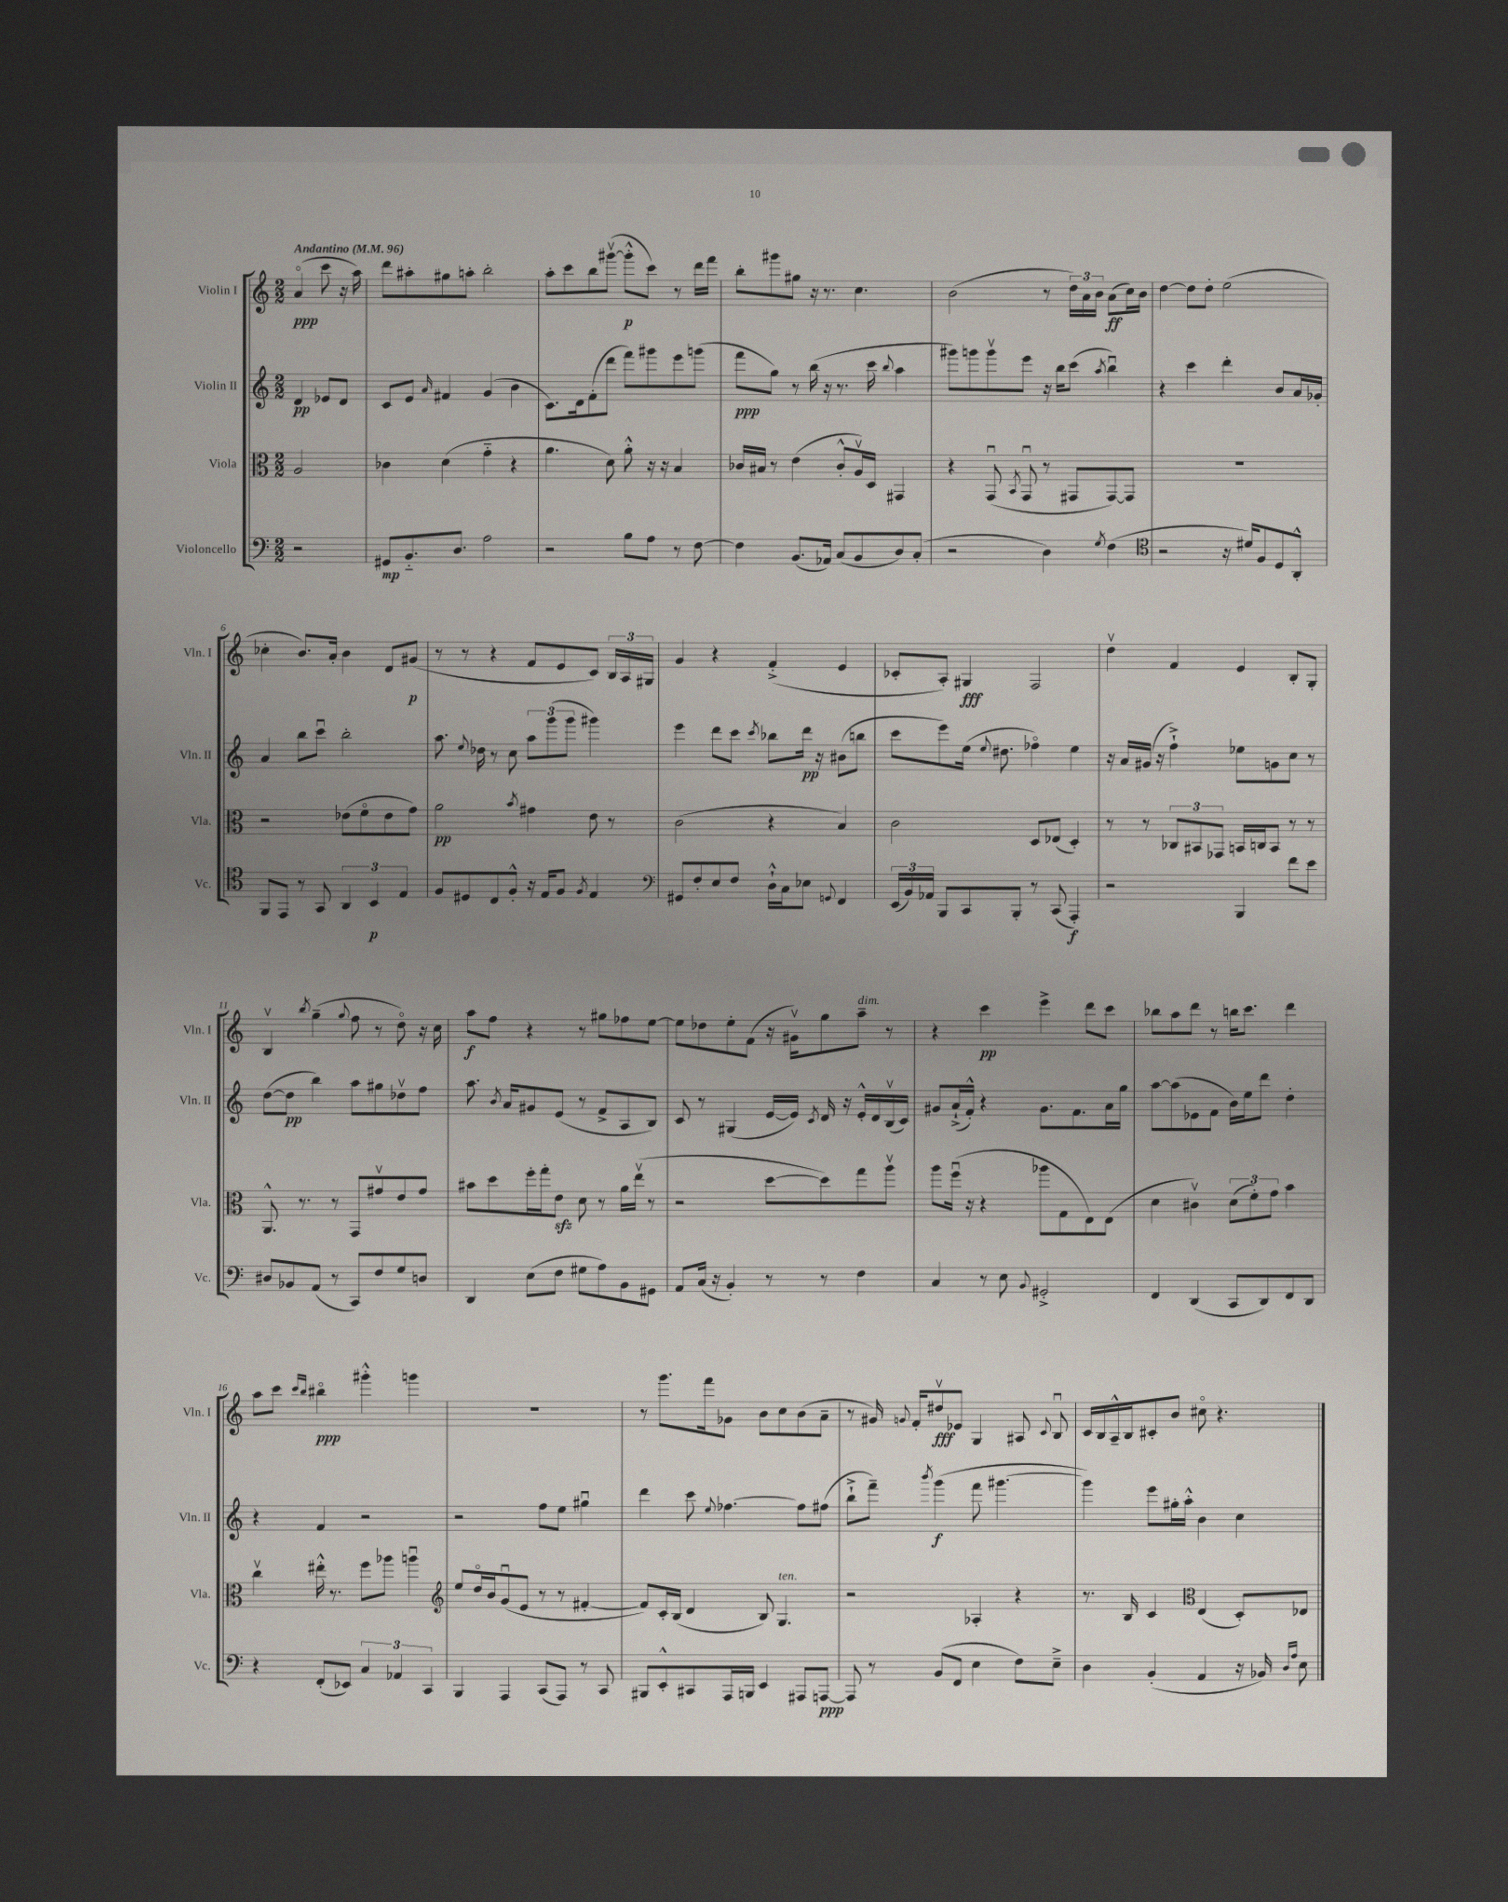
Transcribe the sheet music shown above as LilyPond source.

<<
\new StaffGroup <<
\new Staff = "s0" \with { instrumentName = "Violin I" shortInstrumentName = "Vln. I" } {
    \clef treble \key c \major \numericTimeSignature \time 2/2 \partial 2 \tempo "Andantino" 4 = 96
    \autoBeamOff a'4\flageolet\ppp( c'''8 r16 a''16) |
    d'''8[ ais''8-. gis''8 a''8]-. b''2-. |
    a''8[-. c'''8 b''8 gis'''8]~\upbow( gis'''8[-.-^\p c'''8]) r8 d'''16[ f'''16] |
    b''8[-. gis'''8 gis''8] r16 r8. c''4. |
    b'2( r8 \tuplet 3/2 { d''16[) a'16 b'16] } a'8[\ff( c''16) b'16] |
    d''4~ d''8[ d''8]-. e''2( |
    ces''4-. b'8.[) a'16]-. b'4 d'8[ gis'8]\p( |
    r8 r8 r4 f'8[ e'8 c'8]) \tuplet 3/2 { b16[ a16 gis16] } |
    g'4 r4 f'4-.->( e'4 |
    ces'8[-. a8]-.) gis4\fff f2 |
    d''4\upbow f'4 e'4 b8[-. g8]-. |
    b4\upbow \acciaccatura { b''8 } g''4--( \appoggiatura { g''8 } f''8 r8 d''8\flageolet) r16 c''16 |
    a''8[\f f''8] r4 r8 gis''8[ fes''8 e''8]~ |
    e''8[ des''8 e''8-. f'8]( r16 gis'16[\upbow) g''8 a''8]--^\markup { \italic "dim." } r8 |
    r4 c'''4\pp e'''4-> d'''8[ c'''8] |
    bes''8[ a''8 d'''8] r8 b''16[ c'''8.] d'''4 |
    a''8[ c'''8] \grace { c'''16[ b''16] } bis''4\flageolet\ppp gis'''4-.-^ g'''4 |
    R1 |
    r8 g'''8.[ f'''16 ges'8] b'8[ c''8 b'8( a'8]-- |
    r8 gis'16) \appoggiatura { g'8 } f'16[-. dis''8\upbow\fff ees'8] g4 ais8 \appoggiatura { c'8 } b8\downbow |
    c'16[ b16 a16---^ b16 cis'8-. b'8] cis''8\flageolet r4. \bar "|." |
}
\new Staff = "s1" \with { instrumentName = "Violin II" shortInstrumentName = "Vln. II" } {
    \clef treble \key c \major \numericTimeSignature \time 2/2 \partial 2
    \autoBeamOff d'4\pp ees'8[ d'8] |
    c'8[ e'8] \grace { a'16 } fis'4 g'4( b'4 |
    c'8.[) d'16 f'8-.( d'''8] f'''8[) gis'''8 e'''8 g'''8]( |
    f'''8[\ppp g''8]) r8 b''16( r16 r8. c'''16 \appoggiatura { b''8 } a''4 |
    gis'''8[) g'''8 g'''8\upbow e'''8] r16 b''16[ c'''8]( \acciaccatura { a''8 } b''4\downbow) |
    r4 c'''4 d'''4-. b'8[ a'16 ges'16]-. |
    a'4 b''8[ c'''8]\downbow b''2-. |
    a''8. \appoggiatura { e''8 } des''16 r8 c''8 \tuplet 3/2 { a''8[ g'''8( g'''8] } gis'''4) |
    e'''4 d'''8[ c'''8] \acciaccatura { c'''8 } bes''8[ d'''16]\pp r16 bis'8[( b''8] |
    c'''8[ e'''8) e''16]( \appoggiatura { e''8 } dis''8. fes''4\flageolet) e''4 |
    r16 a'16[ gis'16]( r16 f''4-!->) ees''8[ g'8 c''8] r8 |
    d''8[~( d''8]\pp b''4) a''8[ gis''8 des''8\upbow f''8] |
    a''8. \acciaccatura { b'8 } a'16[ gis'8 e'8]( r8 f'8[-> a8 b8]) |
    c'8 r8 gis4( e'16[~ e'16]) \acciaccatura { c'8 } d'16 r16 e'16[-.-^ d'16 b16\upbow( c'16]) |
    gis'8[ a'16-!->( f'16]-.-^) r4 gis'8.[ f'8. a'16 g''16] |
    a''8[~ a''8( ees'8 f'8] b'16[) e''16 d'''8] d''4-. |
    r4 f'4 r2 |
    r2 f''8[ e''8] gis''4\downbow |
    d'''4 c'''8 \appoggiatura { e''8 } fes''4.~ fes''8[ fis''8]( |
    b''8[-!-> f'''8]--) \acciaccatura { b'''8 } g'''4\f( f'''8 gis'''4.~ |
    gis'''4) e'''8[ gis''16-. a''16]-.-^ b'4 c''4 \bar "|." |
}
\new Staff = "s2" \with { instrumentName = "Viola" shortInstrumentName = "Vla." } {
    \clef alto \key c \major \numericTimeSignature \time 2/2 \partial 2
    \autoBeamOff a2 |
    ces'4 d'4( g'4-_ r4 |
    a'4. d'8) a'8-.-^ r16 r16 b4 |
    ces'16[ bis16] r8 e'4( ces'8[-.-^ a16\upbow) d16] gis,4 |
    r4 g,8\downbow( \acciaccatura { b,8 } g,8\downbow r8 gis,8[ gis,8~) gis,8] |
    R1 |
    r2 ees'8[( f'8\flageolet ees'8 g'8]) |
    a'2\pp \acciaccatura { b'8 } gis'4 e'8 r8 |
    c'2( r4 b4) |
    c'2 d8[ ees8]( d4-.) |
    r8 r8 \tuplet 3/2 { ces8[ bis,8 ges,8] } b,16[ c16 b,8] r8 r8 |
    a,8.-^ r8. r8 g,8[ gis'8\upbow e'8 gis'8] |
    bis'8[ d''8 f''16-. g''16-. e'8]\sfz d'8 r8 a'16[ e''16]\upbow( r8 |
    r2 d''8[~ d''8) g''8 a''8]\upbow |
    a''8[ f''16]\downbow( r16 r4 aes''8[ g8 e8) e8]( |
    d'4 cis'4\upbow) \tuplet 3/2 { d'8[( f'8-.) g'8] } b'4 |
    c''4\upbow eis''16-.-^ r8. f''8[ aes''8] a''4\downbow |
    \clef treble e''8[ d''16\flageolet b'16 g'8\downbow( e'8] r8 r8 fis'4~-. |
    fis'8[) c'16-. b16]( d'4 b8) g4.^\markup { \italic "ten." } |
    r2 aes4-. r4 |
    r8. b16 c'4 \clef alto e4( d8[-.) ees8] \bar "|." |
}
\new Staff = "s3" \with { instrumentName = "Violoncello" shortInstrumentName = "Vc." } {
    \clef bass \key c \major \numericTimeSignature \time 2/2 \partial 2
    \autoBeamOff r2 |
    gis,8[\mp b,8.-_ d8.] a2 |
    r2 b8[ a8] r8 f8~ |
    f4 b,8.[( aes,16]) c8[( b,8 d8) c8]-.( |
    r2 d4) \acciaccatura { g8 } f4( |
    \clef tenor r2 r16 dis'16[) f8 d8 a,8]-.-^ |
    f,8[ e,8] r8 g,8 \tuplet 3/2 { a,4 b,4\p e4 } |
    f8[ dis8 c8 f8]-.-^ r16 e16[ f8] \acciaccatura { f8 } e4 |
    \clef bass gis,8[ f8-. e8 f8] d16[-!-^ c16 ees8] \appoggiatura { g,8 } f,4 |
    \tuplet 3/2 { e,16[( b,16) aes,16] } b,,8[ c,8 b,,8]-. r8 c,8( a,,4-.\f) |
    r2 b,,4 f'8[ e'8] |
    dis8[ bes,8 a,8]( r8 c,8[) f8 g8 d8] |
    d,4 e8[( f8] gis8[ a8) b,8 gis,8] |
    a,8[ c16]( r16 b,4-.) r8 r8 f4 |
    c4 r8 e8 \appoggiatura { b,8 } gis,2-.-> |
    f,4 d,4( c,8[ d,8) f,8 d,8] |
    r4 f,8[-.( ees,8]) \tuplet 3/2 { c4 aes,4 c,4 } |
    b,,4 a,,4 c,8[( a,,8]) r8 c,8 |
    bis,,8[ e,8-.-^ cis,8 a,,16 b,,16] e,4 ais,,8[ a,,8]~\ppp |
    a,,8 r8 b,8[( f,8] e4 f8[) e8]---> |
    d4 b,4-.( a,4 r16 bes,16) \grace { d16[ a16] } e8 \bar "|." |
}
>>
>>
